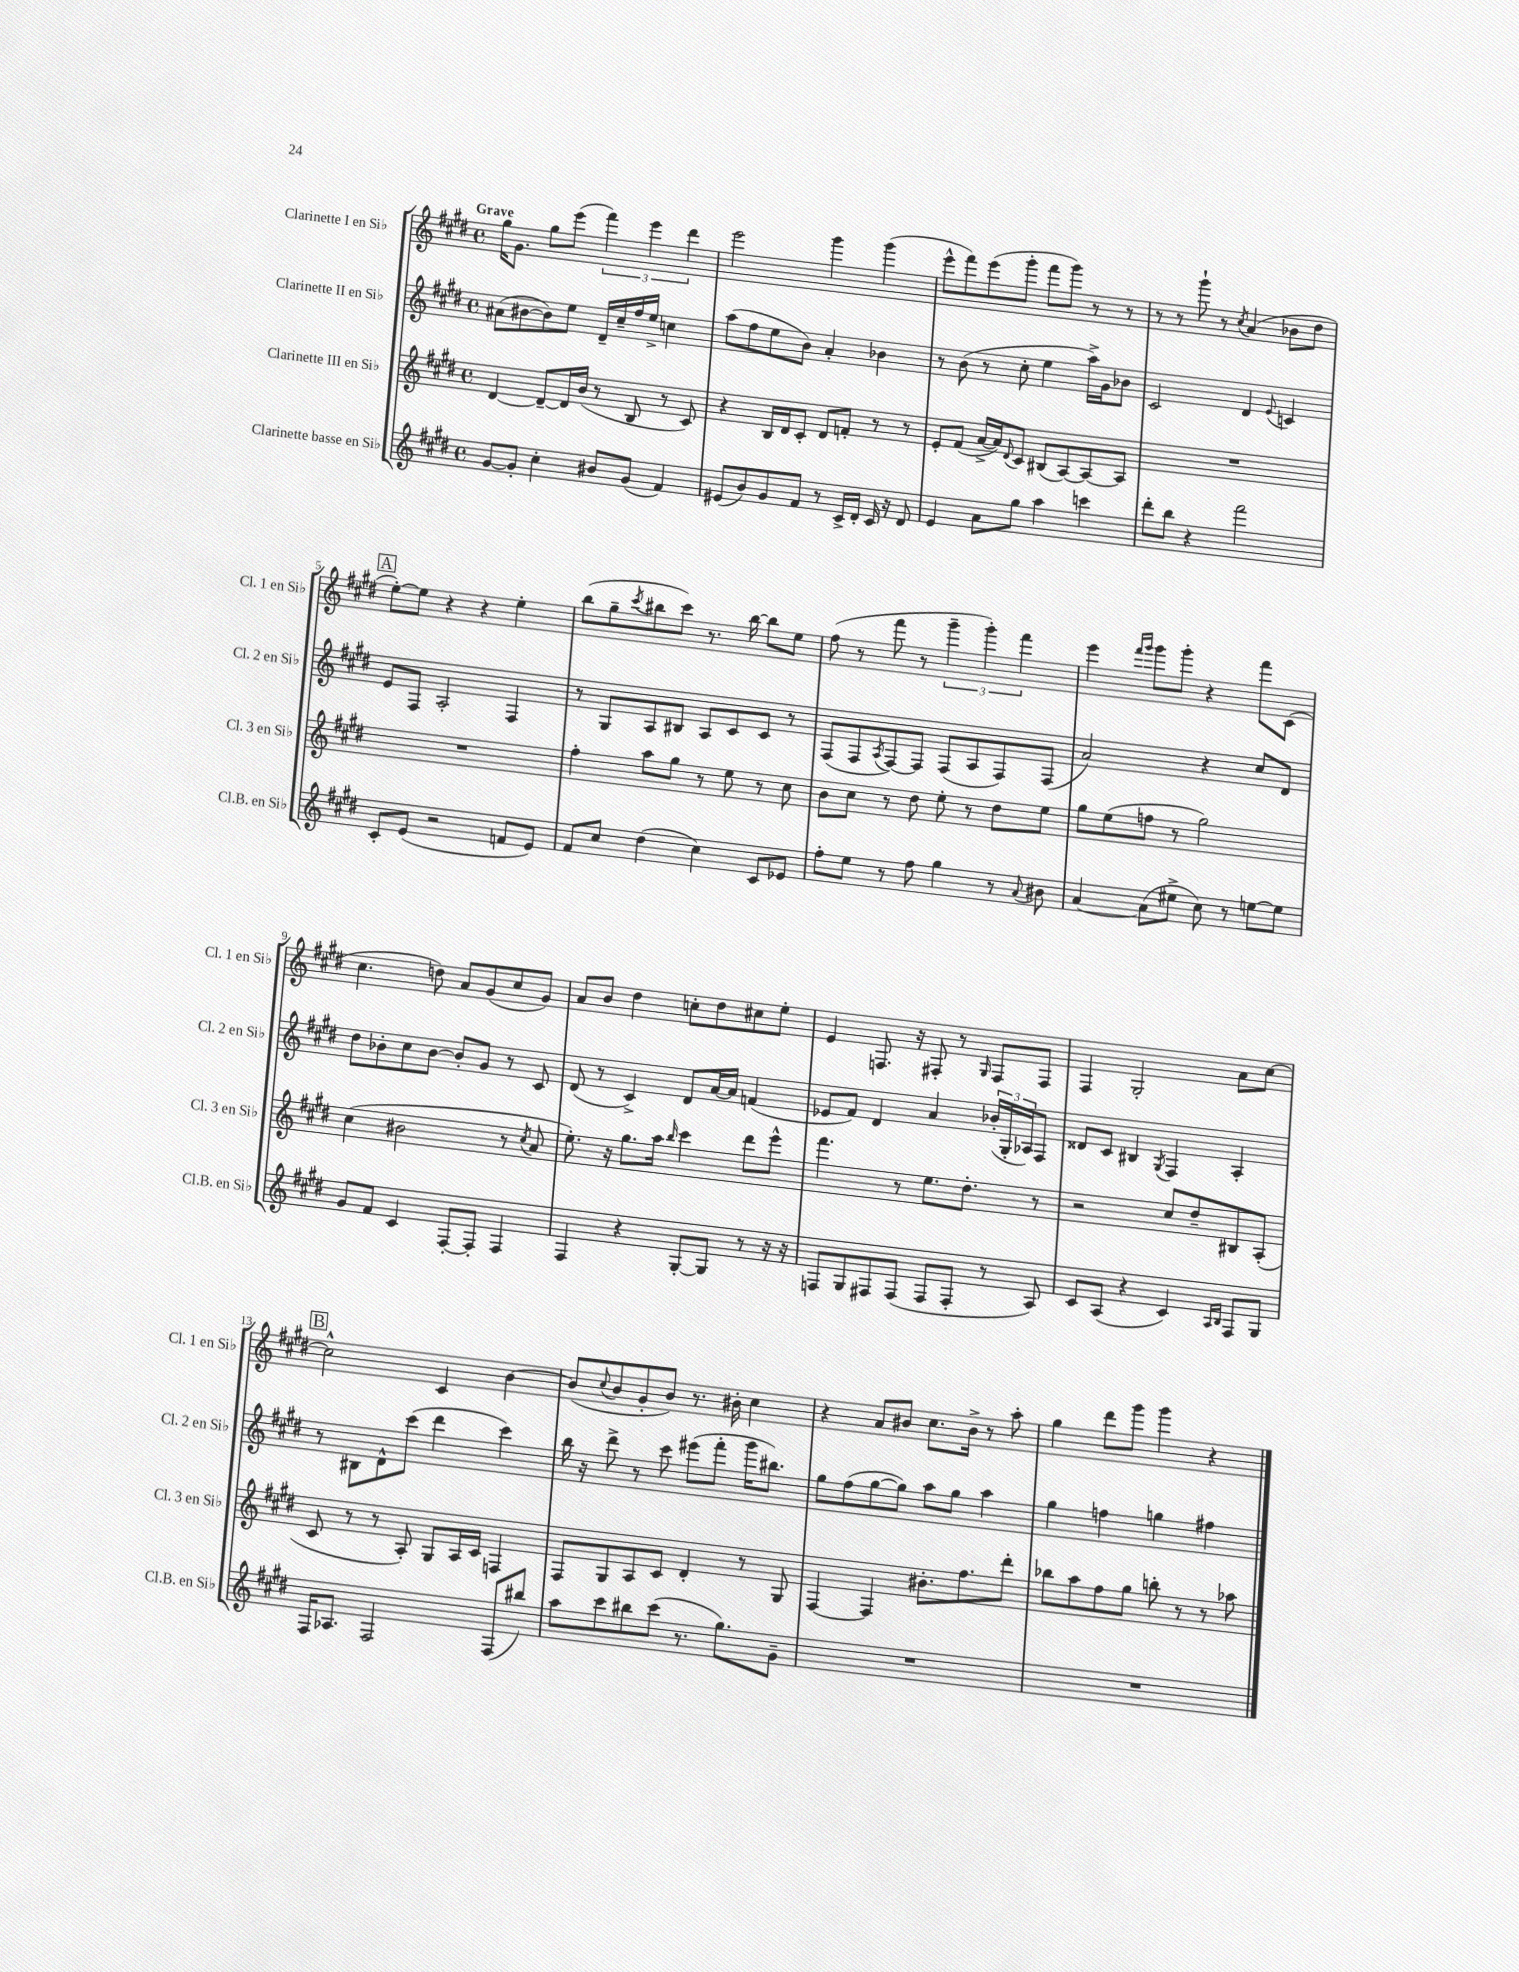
<<
\new StaffGroup <<
\new Staff = "s0" \with { instrumentName = "Clarinette I en Sib" shortInstrumentName = "Cl. 1 en Sib" } {
    \clef treble \key e \major \defaultTimeSignature \time 4/4 \tempo "Grave"
    gis''16 gis'8. gis''8 e'''8( \tuplet 3/2 { fis'''4) e'''4 dis'''4 } |
    e'''2 gis'''4 gis'''4( |
    e'''8-^ fis'''8) e'''8( gis'''8-. fis'''8 gis'''8) r8 r8 |
    r8 r8 gis'''8-! r8 \acciaccatura { cis''8 } a'4( bes'8 dis''8 |
    \mark \markup { \box "A" } e''8~-.) e''8 r4 r4 e''4-. |
    b''8( gis''8-- \acciaccatura { cis'''8 } bis''8 cis'''8) r8. bis''16~ bis''8 e''8 |
    fis''8( r8 fis'''8 r8 \tuplet 3/2 { gis'''4-- gis'''4-.) fis'''4 } |
    e'''4 \grace { fis'''16 gis'''16 } gis'''8 gis'''8-. r4 fis'''8 cis'8( |
    cis''4. d''8) a'8 gis'8( cis''8 gis'8) |
    a'8 b'8 dis''4 c''8-. dis''8 cis''8 e''8-. |
    e'4 f8. r16 fis8-. r8 \grace { gis16 } fis8 fis8 |
    fis4 gis2-. a'8 cis''8~ |
    \mark \markup { \box "B" } cis''2-^ cis'4 b'4~ |
    b'8( \appoggiatura { cis''8 } b'8 gis'8-. b'8) r8. bis'16-. cis''4 |
    r4 a'8 bis'8 cis''8. bis'16-> r8 a''8-. |
    gis''4 dis'''8 gis'''8 gis'''4 r4 \bar "|." |
}
\new Staff = "s1" \with { instrumentName = "Clarinette II en Sib" shortInstrumentName = "Cl. 2 en Sib" } {
    \clef treble \key e \major \defaultTimeSignature \time 4/4
    ais'8( bis'8~ bis'8) e''8 dis'16-- cis''16-- fis''16 e''16-> c''4 |
    a''8( fis''8 e''8 b'8) a'4-. bes'4 |
    r8 b'8( r8 cis''8-. e''4 a''16->) gis'16 bes'8 |
    cis'2 dis'4 \appoggiatura { e'8 } c'4 |
    \mark \markup { \box "A" } e'8 fis8 a2-. fis4 |
    r8 gis8 a8 bis8 a8 cis'8 cis'8 r8 |
    fis8( fis8 \acciaccatura { a8 } fis8~) fis8 fis8( a8 fis8) fis8( |
    a'2) r4 cis''8 dis'8 |
    dis''8 bes'8-. cis''8 bes'8~ bes'8-. gis'8 r8 cis'8 |
    dis'8( r8 cis'4->) dis'8 a'16~ a'16 f'4( |
    ees'8 fis'8) dis'4 a'4 \tuplet 3/2 { bes'16-.( gis16-. aes16) } fis8 |
    disis'8 cis'8 bis4 \acciaccatura { gis8 } fis4 a4-. |
    \mark \markup { \box "B" } r8 bis8 dis'8-^ cis'''8( dis'''4 cis'''4) |
    b''16 r16 dis'''8-> r8 cis'''8 eis'''8( fis'''8-. gis'''16 bis''8.) |
    gis''8 fis''8( gis''8~ gis''8) a''8 gis''8 a''4 |
    gis''4 f''4 g''4 fis''4 \bar "|." |
}
\new Staff = "s2" \with { instrumentName = "Clarinette III en Sib" shortInstrumentName = "Cl. 3 en Sib" } {
    \clef treble \key e \major \defaultTimeSignature \time 4/4
    dis'4~ dis'8~-- dis'16 b'16( r8 b8 r8 cis'8) |
    r4 b16 dis'16 cis'8-. dis'8 f'8-. r8 r8 |
    e'8-. fis'8( a'16~-> a'16) \appoggiatura { dis'8 } cis'8 bis8( a8~) a8~ a8 |
    R1 |
    \mark \markup { \box "A" } R1 |
    fis''4-. a''8 gis''8 r8 e''8 r8 cis''8 |
    b'8 cis''8 r8 dis''8 e''8-. r8 dis''8 e''8 |
    gis''8 e''8( f''8 r8 gis''2) |
    cis''4( bis'2 r8 \acciaccatura { cis''8 } a'8 |
    e''8.-.) r16 gis''8. a''16 \grace { b''16 } cis'''4 dis'''8 e'''8-^ |
    fis'''4. r8 e''8. dis''8.-. r8 |
    r2 cis''8 dis''8-- bis8 a8-.( |
    \mark \markup { \box "B" } cis'8 r8 r8 a8-.) gis8 a16 cis'16 f4 |
    fis8 gis8 a8 cis'8 dis'4-. r8 gis8 |
    fis4~ fis4 bis'8.-. fis''8. dis'''8-. |
    bes''8 a''8 fis''8 gis''8 b''8-. r8 r8 aes''8 \bar "|." |
}
\new Staff = "s3" \with { instrumentName = "Clarinette basse en Sib" shortInstrumentName = "Cl.B. en Sib" } {
    \clef treble \key e \major \defaultTimeSignature \time 4/4
    gis'8~ gis'8-. cis''4-. bis'8 gis'8( fis'4) |
    eis'8( b'8) gis'8 fis'8 r8 cis'16-> dis'16-. cis'16 r16 dis'8 |
    e'4 a'8 gis''8 a''4 c'''4 |
    dis'''8-. b''8 r4 fis'''2 |
    \mark \markup { \box "A" } cis'8-. e'8( r2 f'8 e'8) |
    fis'8 cis''8 dis''4( cis''4) cis'8 ees'8 |
    fis''8-. e''8 r8 fis''8 gis''4 r8 \appoggiatura { a'8 } bis'8 |
    a'4~ a'8( eis''8-> cis''8) r8 e''8~ e''8 |
    gis'8 fis'8 cis'4 fis8~-. fis8-. fis4 |
    fis4 r4 gis8~-. gis8 r8 r16 r16 |
    f8 gis8 fis8 fis8( fis8 fis8-. r8 a8) |
    cis'8 a8( r4 cis'4) \grace { a16 b16 } fis8 gis8 |
    \mark \markup { \box "B" } fis16 aes8. fis2 fis8( bis''8) |
    a''8 cis'''8 bis''8 cis'''8( r8. gis''8.) gis'8-- |
    R1 |
    R1 \bar "|." |
}
>>
>>
